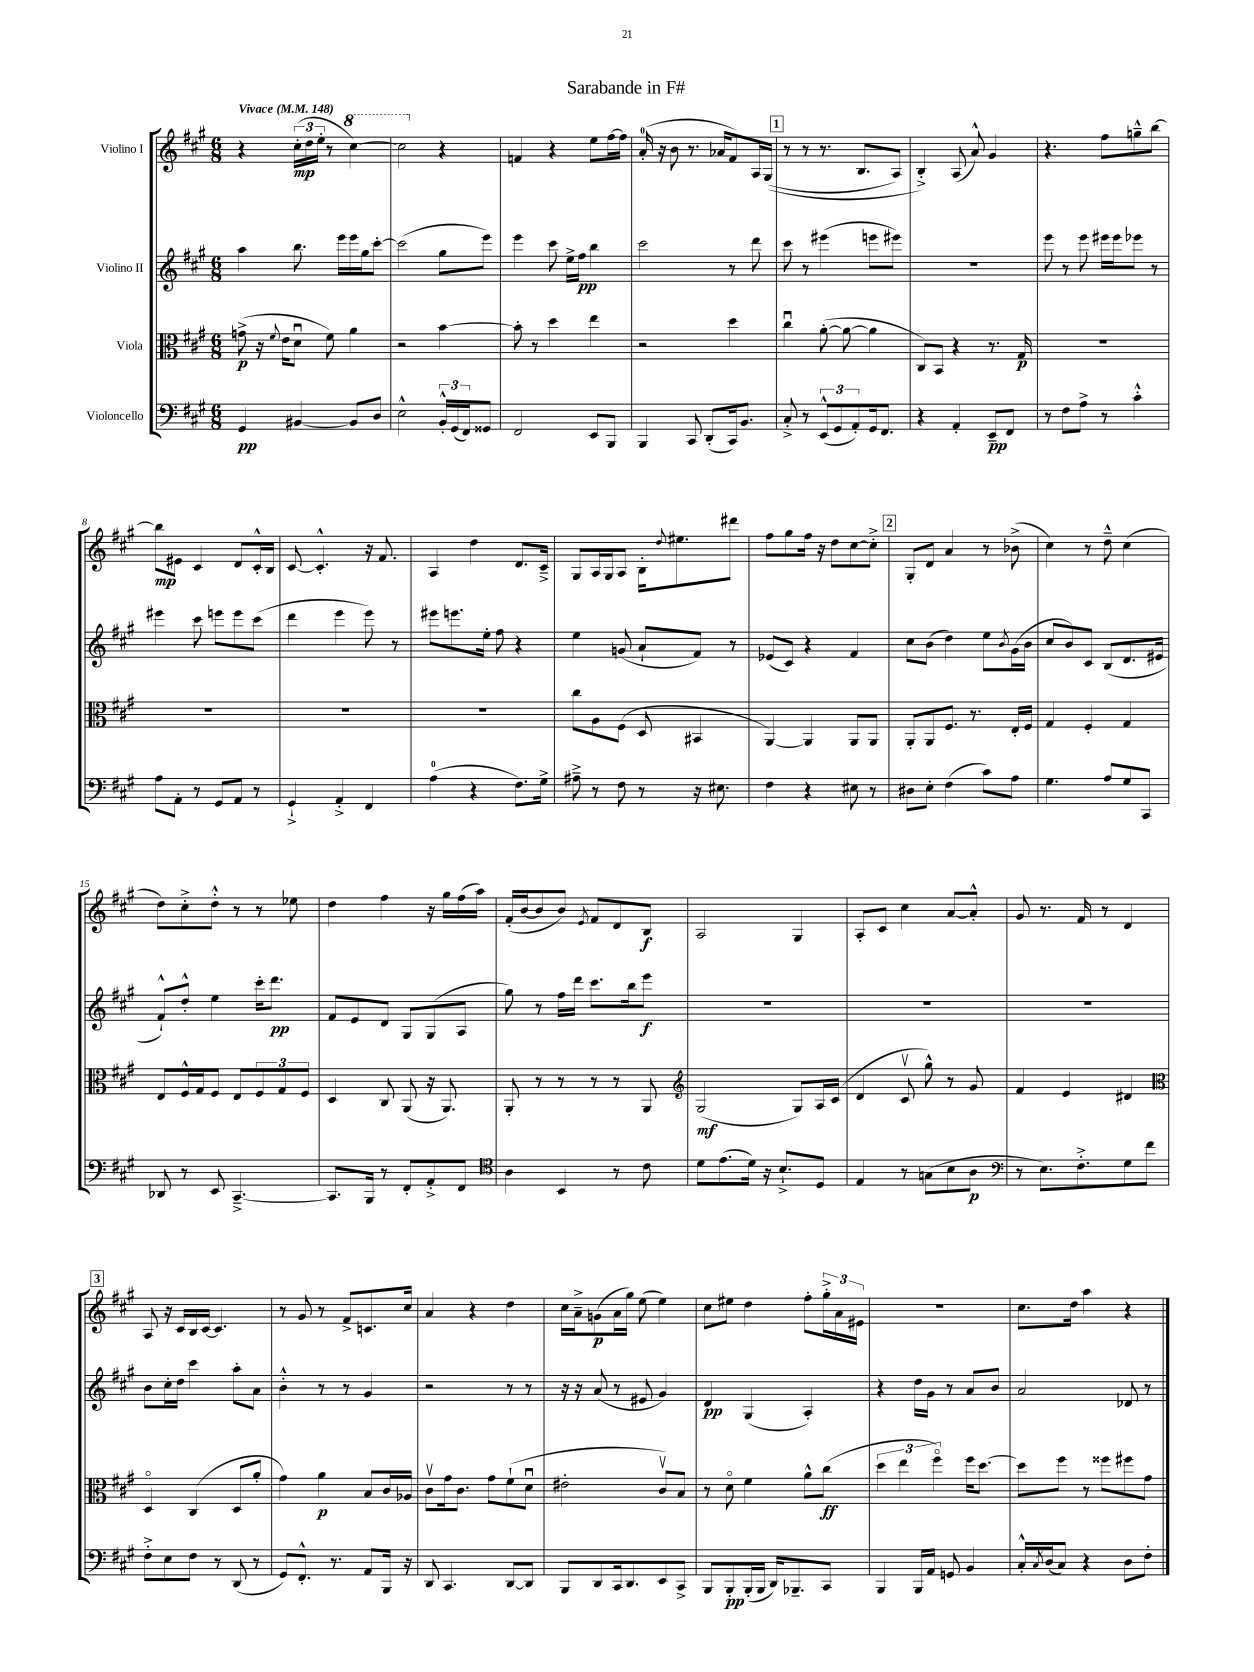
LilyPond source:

\header { title = "Sarabande in F#" }
<<
\new StaffGroup <<
\new Staff = "s0" \with { instrumentName = "Violino I" } {
    \clef treble \key a \major \numericTimeSignature \time 6/8 \tempo "Vivace" 4 = 148
    r4 \tuplet 3/2 { cis''16-.\mp( d''16 e''16-. } r8 \ottava #1 cis'''4~) |
    cis'''2 \ottava #0 r4 |
    f'4 r4 e''8 fis''16~ fis''16 |
    a'16-0-.( r16 b'8 r8. aes'16 fis'8) a16 gis16(\( |
    \mark \markup { \box "1" } r8 r8 r8. b8. a8) |
    b4-.->\) a8( a'8-^) gis'4 |
    r4. fis''8 g''8---^ b''8~ |
    b''8\mp eis'8 cis'4 d'8 cis'16-.-^ b16 |
    cis'8~ cis'4.-.-^ r16 fis'8. |
    a4 d''4 d'8. cis'16---> |
    gis8 a16 gis16 a8 b16-. \appoggiatura { d''8 } eis''8. dis'''8 |
    fis''8 gis''8 fis''16 r16 d''8 cis''8~ cis''8-.-> |
    \mark \markup { \box "2" } gis8-. d'8 a'4 r8 bes'8->( |
    cis''4) r8 d''8---^ cis''4( |
    d''8) cis''8-.-> d''8-.-^ r8 r8 ees''8 |
    d''4 fis''4 r16 gis''16 fis''16( a''16) |
    fis'16-.( b'16~ b'8 b'8) \acciaccatura { e'8 } fis'8 d'8 b8\f |
    a2 gis4 |
    a8-. cis'8 cis''4 a'8~ a'8-.-^ |
    gis'8 r8. fis'16 r8 d'4 |
    \mark \markup { \box "3" } a8 r16 cis'16 b16 cis'16~ cis'4. |
    r8 gis'8 r8 fis'8-> c'8. cis''16 |
    a'4 r4 d''4 |
    cis''16 a'16---> g'8\p( a'16 gis''16) e''8( e''4) |
    cis''8 eis''8 d''4 fis''8-. \tuplet 3/2 { gis''16-.-> a'16 eis'16 } |
    R2. |
    cis''8. d''16 a''4 r4 \bar "|." |
}
\new Staff = "s1" \with { instrumentName = "Violino II" } {
    \clef treble \key a \major \numericTimeSignature \time 6/8
    a''4 b''8. e'''16 e'''16 gis''16 cis'''8~-. |
    cis'''2( gis''8 e'''8) |
    e'''4 cis'''8 e''16-> fis''16\pp b''4 |
    cis'''2 r8 d'''8 |
    \mark \markup { \box "1" } cis'''8 r8 eis'''4( e'''8 eis'''8) |
    R2. |
    e'''8 r8 e'''8 eis'''16 eis'''16 ees'''8 r8 |
    eis'''4 cis'''8 e'''8 e'''8 cis'''8( |
    d'''4 e'''4 e'''8) r8 |
    eis'''8 e'''8. e''16-. fis''8 r4 |
    e''4 g'8( a'8-! fis'8) r8 |
    ees'8( cis'8) r4 fis'4 |
    \mark \markup { \box "2" } cis''8 b'8( d''4) e''8 \acciaccatura { b'8 } gis'16( b'16 |
    cis''8 b'8) cis'8 b8( d'8. eis'16 |
    fis'8-!-^) d''8-.-^ e''4 cis'''16-. d'''8.\pp |
    fis'8 e'8 d'8 gis8 gis8( a8 |
    gis''8) r8 fis''16 d'''16 cis'''8. b''16 e'''8\f |
    R2. |
    R2. |
    R2. |
    \mark \markup { \box "3" } b'8 cis''16-. d''16 cis'''4 a''8-. a'8 |
    b'4-.-^ r8 r8 gis'4 |
    r2 r8 r8 |
    r16 r16 a'8( r8 eis'8 gis'4) |
    d'4\pp gis4( a4-.) |
    r4 d''16 gis'16 r8 a'8 b'8 |
    a'2 des'8 r8 \bar "|." |
}
\new Staff = "s2" \with { instrumentName = "Viola" } {
    \clef alto \key a \major \numericTimeSignature \time 6/8
    g'8->\p( r16 \appoggiatura { fis'8 } e'16 d'8\downbow fis'8) a'4 |
    r2 b'4~ |
    b'8-. r8 d''4 e''4 |
    r2 d''4 |
    \mark \markup { \box "1" } cis''4\downbow a'8~-.( a'8~ a'4 |
    cis8) b,8 r4 r8. gis16\p |
    R2. |
    R2. |
    R2. |
    R2. |
    cis''8 a8 fis8( d8 bis,4 |
    a,4~) a,4 a,8 a,8 |
    \mark \markup { \box "2" } a,8-. a,8 fis8. r8. e16-. fis16 |
    gis4 fis4-. gis4 |
    e8 fis16-^ gis16 fis8 e8 \tuplet 3/2 { fis8 gis8 fis8 } |
    d4 cis8 a,8( r16 a,8.) |
    a,8-. r8 r8 r8 r8 a,8 |
    \clef treble gis2\mf( gis8) a16 cis'16( |
    d'4 cis'8\upbow gis''8-^) r8 gis'8 |
    fis'4 e'4 dis'4 |
    \mark \markup { \box "3" } \clef alto d4\flageolet cis4( d8 a'8-. |
    gis'4) a'4\p b8 cis'16 aes16 |
    cis'8\upbow gis'16 cis'8. gis'8 fis'8-!( d'8\downbow |
    eis'2-. cis'8\upbow) b8 |
    r8 d'8\flageolet fis'4 a'8-^ cis''8\ff( |
    \tuplet 3/2 { d''4 e''4 fis''4\flageolet) } fis''16 d''8.~ |
    d''8 fis''8 r8 fisis''8 fis''8 gis'8 \bar "|." |
}
\new Staff = "s3" \with { instrumentName = "Violoncello" } {
    \clef bass \key a \major \numericTimeSignature \time 6/8
    gis,4\pp bis,4~ bis,8 d8 |
    e2-^ \tuplet 3/2 { b,16-.-^ gis,16( fis,16) } gisis,8 |
    fis,2 e,8 b,,8 |
    b,,4 cis,8 d,8-.( cis,16) b,8. |
    \mark \markup { \box "1" } cis8-.-> r8 \tuplet 3/2 { e,8-^( gis,8 a,8-.) } gis,16 fis,8. |
    r4 a,4-. e,8--\pp fis,8 |
    r8 fis8 a8-> r8 cis'4-.-^ |
    a8 a,8-. r8 gis,8 a,8 r8 |
    gis,4-!-> a,4-.-> fis,4 |
    a4-0( r4 fis8.) gis16-> |
    ais8---> r8 fis8 r8 r16 eis8. |
    fis4 r4 eis8 r8 |
    \mark \markup { \box "2" } dis8 e8-. fis4( cis'8) a8 |
    gis4. a8 gis8 cis,8 |
    des,8 r8 e,8 cis,4.~---> |
    cis,8. b,,16 r8 fis,8-. a,8-.-> fis,8 |
    \clef tenor a4 b,4 r8 cis'8 |
    d'8 e'8.( d'16) r16 b8.-!-> d8 |
    e4 r8 g8( b8 a8\p |
    \clef bass r8 e8.) fis8.-.-> gis8 fis'8 |
    \mark \markup { \box "3" } fis8-.-> e8 fis8 r8 d,8( r8 |
    gis,8) fis,8.-.-^ r8. a,8 b,,16 r16 |
    d,8 cis,4. d,8~ d,8 |
    b,,8 d,8 cis,16 d,8. e,8 cis,8-> |
    b,,8 b,,8-.\pp b,,16-.( b,,16 d,16) bes,,8.-- cis,8 |
    b,,4 b,,16 a,16 g,8 b,4 |
    cis16-.-^ \acciaccatura { cis8 } d16( cis8) r4 d8 fis8-. \bar "|." |
}
>>
>>
